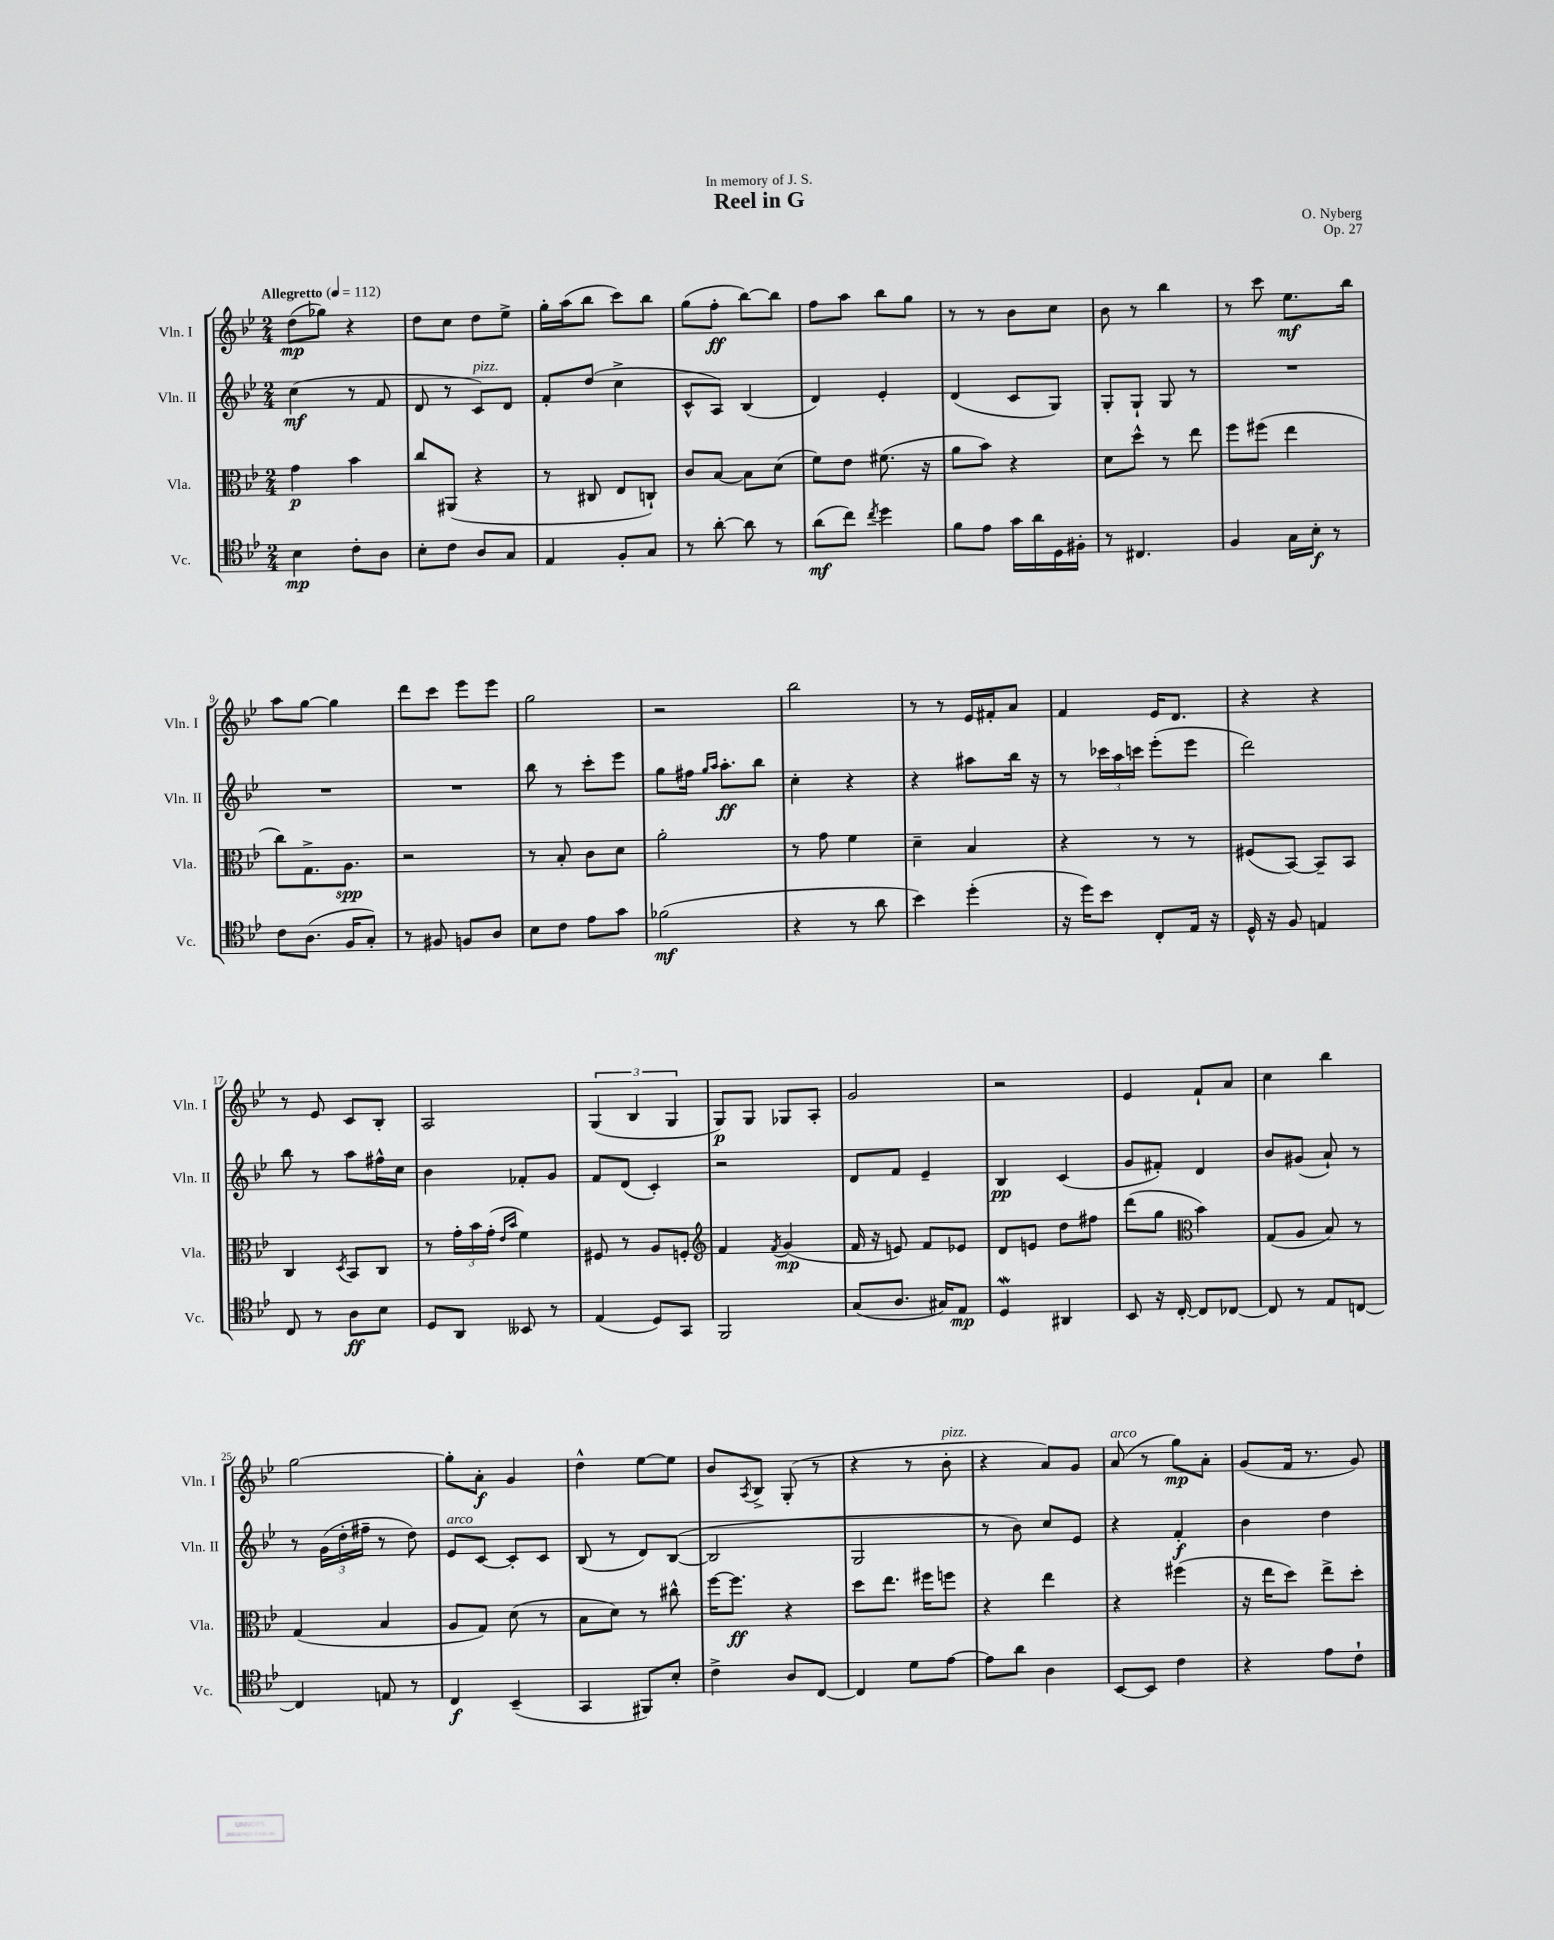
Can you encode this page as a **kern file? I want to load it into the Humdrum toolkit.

**kern	**dynam	**kern	**dynam	**kern	**dynam	**kern	**dynam
*part4	*part4	*part3	*part3	*part2	*part2	*part1	*part1
*staff4	*staff4	*staff3	*staff3	*staff2	*staff2	*staff1	*staff1
*I"Vc.	*	*I"Vla.	*	*I"Vln. II	*	*I"Vln. I	*
*I'Vc.	*	*I'Vla.	*	*I'Vln. II	*	*I'Vln. I	*
*clefC4	*	*clefC3	*	*clefG2	*	*clefG2	*
*k[b-e-]	*	*k[b-e-]	*	*k[b-e-]	*	*k[b-e-]	*
*M2/4	*	*M2/4	*	*M2/4	*	*M2/4	*
*MM112	*	*MM112	*	*MM112	*	*MM112	*
=1	=1	=1	=1	=1	=1	=1	=1
!	!	!	!	!	!	!LO:TX:a:B:t=Allegretto	!
4B-\	mp	4g\	p	(4cc\	mf	(8dd\L	mp
.	.	.	.	.	.	8gg-X\J)	.
8c'\L	.	4b-\	.	8r	.	4r	.
8A\J	.	.	.	8f/	.	.	.
=2	=2	=2	=2	=2	=2	=2	=2
8B-'\L	.	8cc/L	.	8d/	.	8dd\L	.
8c\J	.	(8AA#X/J	.	8r	.	8cc\J	.
!	!	!	!	!LO:TX:a:i:t=pizz.	!	!	!
8A/L	.	4r	.	8c/L)	.	8dd\L	.
8G/J	.	.	.	8d/J	.	8ee-^\J	.
=3	=3	=3	=3	=3	=3	=3	=3
4E-/	.	8r	.	8f'/L	.	16gg'\LL	.
.	.	.	.	.	.	(16aa\J	.
.	.	8C#X/	.	(8dd/J	.	8bb-\J	.
8F'/L	.	8E-/L	.	4cc^\	.	8ccc\L)	.
8G/J	.	8Cn`/J)	.	.	.	8bb-\J	.
=4	=4	=4	=4	=4	=4	=4	=4
8r	.	8c/L	.	8c^^/L	.	(8gg\L	.
[8a'\	.	[8B-/J	.	8A/J)	.	8ff'\J	ff
8a\]	.	8B-\L]	.	(4B-/	.	[8bb-\L)	.
8r	.	(8d\J	.	.	.	8bb-\J]	.
=5	=5	=5	=5	=5	=5	=5	=5
(8a\L	mf	8f\L)	.	4d/)	.	8ff\L	.
8cc\J)	.	8e-\J	.	.	.	8aa\J	.
8qcc/	.	.	.	.	.	.	.
4dd\	.	(8.f#X\	.	4e-'/	.	8bb-\L	.
.	.	.	.	.	.	8gg\J	.
.	.	16r	.	.	.	.	.
=6	=6	=6	=6	=6	=6	=6	=6
8f\L	.	8a\L	.	(4d/	.	8r	.
8e-\J	.	8b-\J)	.	.	.	8r	.
16g\LL	.	4r	.	8c/L	.	8b-\L	.
16a\	.	.	.	.	.	.	.
16D\	.	.	.	8G/J)	.	8cc\J	.
16F#X'\JJ	.	.	.	.	.	.	.
=7	=7	=7	=7	=7	=7	=7	=7
8r	.	8d\L	.	8G'/L	.	8b-\	.
4.C#X/	.	8dd^^\J	.	8G`/J	.	8r	.
.	.	8r	.	8G/	.	4bb-\	.
.	.	8ee-\	.	8r	.	.	.
=8	=8	=8	=8	=8	=8	=8	=8
4F/	.	8ff\L	.	2r	.	8r	.
.	.	(8ff#X\J	.	.	.	8ccc\	.
16G\LL	.	4ee-\	.	.	.	8.ee-\L	mf
16B-'\JJ	f	.	.	.	.	.	.
8r	.	.	.	.	.	.	.
.	.	.	.	.	.	16bb-\Jk	.
!!LO:LB:g=z
=9	=9	=9	=9	=9	=9	=9	=9
8c\L	.	8cc\L)	.	2r	.	8aa\L	.
(8.A\J	.	8.G^\	.	.	.	[8gg\J	.
.	.	.	.	.	.	4gg\]	.
16F/KL	.	8.A\J	spp	.	.	.	.
8G'/J)	.	.	.	.	.	.	.
=10	=10	=10	=10	=10	=10	=10	=10
8r	.	2r	.	2r	.	8ddd\L	.
8F#X/	.	.	.	.	.	8ccc\J	.
8Fn/L	.	.	.	.	.	8eee-\L	.
8A/J	.	.	.	.	.	8eee-\J	.
=11	=11	=11	=11	=11	=11	=11	=11
8B-\L	.	8r	.	8bb-\	.	2gg\	.
8c\J	.	8B-'/	.	8r	.	.	.
8e-\L	.	8c\L	.	8ccc'\L	.	.	.
8g\J	.	8d\J	.	8eee-\J	.	.	.
=12	=12	=12	=12	=12	=12	=12	=12
(2f-X\	mf	2a'\	.	8gg\L	.	2r	.
.	.	.	.	16ff#X\Jk	.	.	.
.	.	.	.	16qqgg/LL	.	.	.
.	.	.	.	16qqaa/JJ	.	.	.
.	.	.	.	8.aa'\L	ff	.	.
.	.	.	.	8bb-\J	.	.	.
=13	=13	=13	=13	=13	=13	=13	=13
4r	.	8r	.	4cc'\	.	2bb-\	.
.	.	8g\	.	.	.	.	.
8r	.	4f\	.	4r	.	.	.
8a\	.	.	.	.	.	.	.
=14	=14	=14	=14	=14	=14	=14	=14
4b-\)	.	4d~\	.	4r	.	8r	.
.	.	.	.	.	.	8r	.
(4dd'\	.	4B-/	.	8aa#X\L	.	16e-/LL	.
.	.	.	.	.	.	16f#X'/J	.
.	.	.	.	16bb-\Jk	.	8a/J	.
.	.	.	.	16r	.	.	.
=15	=15	=15	=15	=15	=15	=15	=15
16r	.	4r	.	8r	.	4f/	.
16dd\KL)	.	.	.	.	.	.	.
8b-\J	.	.	.	24ccc-X\LL	.	.	.
.	.	.	.	24aa\	.	.	.
.	.	.	.	24cccn\JJ	.	.	.
8C'/L	.	8r	.	(8eee-'\L	.	16e-/KL	.
.	.	.	.	.	.	8.d/J	.
16E-/Jk	.	8r	.	8eee-\J	.	.	.
16r	.	.	.	.	.	.	.
=16	=16	=16	=16	=16	=16	=16	=16
16D^^/	.	(8F#X/L	.	2ddd\)	.	4r	.
16r	.	.	.	.	.	.	.
8F/	.	[8BB-/J)	.	.	.	.	.
4En/	.	8BB-~/L]	.	.	.	4r	.
.	.	8BB-/J	.	.	.	.	.
!!LO:LB:g=z
=17	=17	=17	=17	=17	=17	=17	=17
8C/	.	4C/	.	8bb-\	.	8r	.
8r	.	.	.	8r	.	8e-/	.
.	.	8qD/	.	.	.	.	.
8A\L	ff	8BB-/L	.	8aa\L	.	8c/L	.
8B-\J	.	8C/J	.	16ff#X^^\L	.	8B-'/J	.
.	.	.	.	16cc\JJ	.	.	.
=18	=18	=18	=18	=18	=18	=18	=18
8D/L	.	8r	.	4b-\	.	2A/	.
8AA/J	.	24g'\LL	.	.	.	.	.
.	.	24b-\	.	.	.	.	.
.	.	(24g'\JJ	.	.	.	.	.
.	.	16qqe-/LL	.	.	.	.	.
.	.	16qqb-/JJ	.	.	.	.	.
8BB--X/	.	4f\)	.	8f-X'/L	.	.	.
8r	.	.	.	8g/J	.	.	.
=19	=19	=19	=19	=19	=19	=19	=19
(4E-/	.	8F#X/	.	8f/L	.	(6G/	.
.	.	8r	.	(8d/J	.	.	.
.	.	.	.	.	.	6B-/	.
8D/L)	.	8A/L	.	4c'/)	.	.	.
.	.	.	.	.	.	6G/	.
8GG/J	.	8Fn'/J	.	.	.	.	.
=20	=20	=20	=20	=20	=20	=20	=20
*	*	*clefG2	*	*	*	*	*
2FF/	.	4f/	.	2r	.	8G/L)	p
.	.	.	.	.	.	8G/J	.
.	.	8qf/	.	.	.	.	.
.	.	(4g/	mp	.	.	8G-X/L	.
.	.	.	.	.	.	8A'/J	.
=21	=21	=21	=21	=21	=21	=21	=21
(8G/L	.	16f/	.	8d/L	.	2g/	.
.	.	16r	.	.	.	.	.
8.A/J	.	8en/)	.	8f/J	.	.	.
.	.	8f/L	.	4e-~/	.	.	.
16G#X/KL)	.	.	.	.	.	.	.
8E-/J	mp	8e-X/J	.	.	.	.	.
=22	=22	=22	=22	=22	=22	=22	=22
4DW/	.	8d/L	.	4B-/	pp	2r	.
.	.	8en/J	.	.	.	.	.
4AA#X/	.	8dd\L	.	(4c/	.	.	.
.	.	8ff#X\J	.	.	.	.	.
=23	=23	=23	=23	=23	=23	=23	=23
8BB-/	.	(8ddd\L	.	8g/L	.	4e-/	.
16r	.	8gg\J	.	8f#X'/J)	.	.	.
[16C'/	.	.	.	.	.	.	.
*	*	*clefC3	*	*	*	*	*
8C/L]	.	4b-\)	.	4d/	.	8f`/L	.
[8C-X/J	.	.	.	.	.	8a/J	.
=24	=24	=24	=24	=24	=24	=24	=24
8C-/]	.	(8G/L	.	8b-/L	.	4cc\	.
8r	.	8A/J	.	(8g#X/J	.	.	.
8E-/L	.	8B-/)	.	8a`/)	.	4bb-\	.
[8Cn/J	.	8r	.	8r	.	.	.
!!LO:LB:g=z
=25	=25	=25	=25	=25	=25	=25	=25
4C/]	.	(4G/	.	8r	.	[2gg\	.
.	.	.	.	(24g\LL	.	.	.
.	.	.	.	24dd'\	.	.	.
.	.	.	.	24ff#X~\JJ	.	.	.
8En/	.	4B-/	.	8r	.	.	.
8r	.	.	.	8dd\)	.	.	.
=26	=26	=26	=26	=26	=26	=26	=26
!	!	!	!	!LO:TX:a:i:t=arco	!	!	!
4C/	f	8A/L	.	8e-/L	.	8gg'\L]	.
.	.	8G/J)	.	[8c/J	.	8a'\J	f
(4BB-~/	.	(8d\	.	8c'/L]	.	4g/	.
.	.	8r	.	8c/J	.	.	.
=27	=27	=27	=27	=27	=27	=27	=27
4GG/	.	8B-\L	.	(8B-/	.	4dd^^\	.
.	.	8d\J)	.	8r	.	.	.
8FF#X/L)	.	8r	.	8d/L)	.	[8ee-\L	.
8B-'/J	.	8cc#X^^\	.	([8B-/J	.	8ee-\J]	.
=28	=28	=28	=28	=28	=28	=28	=28
4c^\	.	[16ff\KL	.	2B-/]	.	8b-/L	.
.	.	8.ff\J]	ff	.	.	.	.
.	.	.	.	.	.	8qA/	.
.	.	.	.	.	.	8B-^/J	.
8A/L	.	4r	.	.	.	(8G'/	.
[8C/J	.	.	.	.	.	8r	.
=29	=29	=29	=29	=29	=29	=29	=29
4C/]	.	8dd\L	.	2G/	.	4r	.
.	.	8.ee-\J	.	.	.	.	.
8d\L	.	.	.	.	.	8r	.
.	.	16ff#X\KL	.	.	.	.	.
!	!	!	!	!	!	!LO:TX:a:i:t=pizz.	!
[8e-\J	.	8ffn\J	.	.	.	8b-'\	.
=30	=30	=30	=30	=30	=30	=30	=30
8e-\L]	.	4r	.	8r	.	4r	.
8a\J	.	.	.	8b-\)	.	.	.
4A\	.	4ee-\	.	8cc/L	.	8a/L)	.
.	.	.	.	8e-/J	.	8g/J	.
=31	=31	=31	=31	=31	=31	=31	=31
!	!	!	!	!	!	!LO:TX:a:i:t=arco	!
[8BB-/L	.	4r	.	4r	.	(8a/	.
8BB-/J]	.	.	.	.	.	8r	.
4c\	.	(4ff#X\	.	4f'/	f	8gg\L)	mp
.	.	.	.	.	.	8a'\J	.
=32	=32	=32	=32	=32	=32	=32	=32
4r	.	16r	.	4b-\	.	(8g/L	.
.	.	16ee-\KL	.	.	.	.	.
.	.	8dd\J)	.	.	.	16f/Jk	.
.	.	.	.	.	.	8.r	.
8e-\L	.	8ee-^\L	.	4dd\	.	.	.
8c`\J	.	8dd'\J	.	.	.	8g/)	.
==	==	==	==	==	==	==	==
*-	*-	*-	*-	*-	*-	*-	*-
